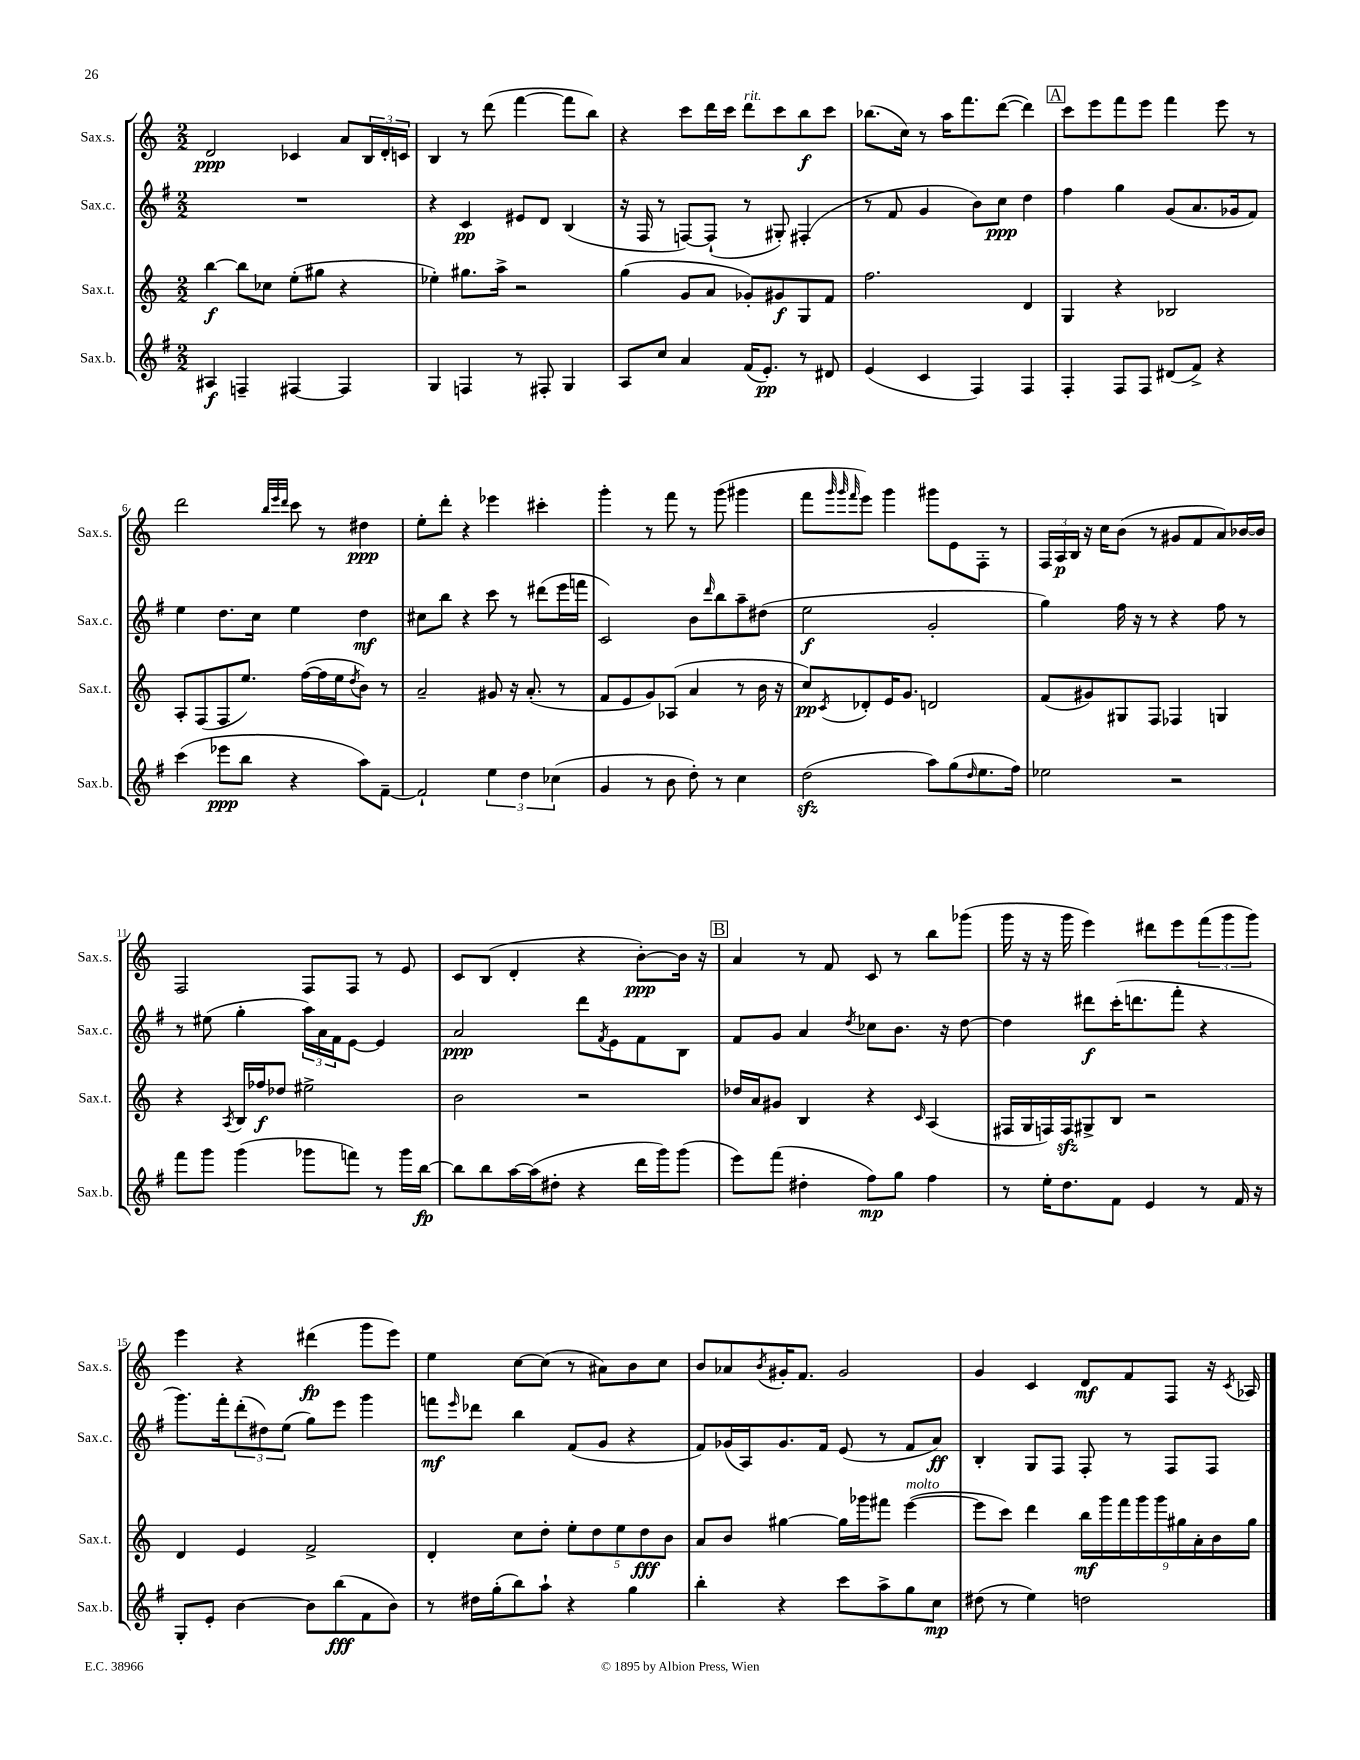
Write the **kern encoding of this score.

**kern	**kern	**kern	**kern
*staff4	*staff3	*staff2	*staff1
*clefG2	*clefG2	*clefG2	*clefG2
*k[f#]	*k[]	*k[f#]	*k[]
*M2/2	*M2/2	*M2/2	*M2/2
4A#	[4bb	1r	2d
4F~	8bb]	.	.
.	8cc-	.	.
[4F#	(8ee'	.	4c-
.	8gg#	.	.
4F#]	4r	.	8a
.	.	.	24B
.	.	.	24d'
.	.	.	24c
=	=	=	=
4G	4ee-')	4r	4B
4F	8.gg#	4c	8r
.	.	.	(8ddd
.	16aa^	.	.
8r	2r	8e#	[4fff
8F#'	.	8d	.
4G	.	(4B	8fff]
.	.	.	8bb)
=	=	=	=
8A	(4gg	16r	4r
.	.	16F#	.
8cc	.	8r	.
4a	8g	[8F)	8ccc
.	8a	(8F`]	16ddd
.	.	.	16ccc
(16f#	8g-')	8r	8ddd
8.e')	.	.	.
.	8g#	8G#')	8ccc
8r	8G	(4F#'	8bb
8d#	8f	.	8ccc
=	=	=	=
(4e	2.ff	8r	(8.bb-
.	.	8f#	.
.	.	.	16cc)
4c	.	4g	8r
.	.	.	16aa
.	.	.	8.fff
4F#)	.	8b)	.
.	.	8cc	([8ddd
4F#	4d	4dd	4ddd])
=	=	=	=
4F#'	4G	4ff#	8ccc
.	.	.	8eee
8F#	4r	4gg	8fff
8F#	.	.	8eee
(8d#	2B-	(8g	4fff
8f#^)	.	8.a	.
4r	.	.	8eee
.	.	16g-	.
.	.	8f#)	8r
=	=	=	=
(4ccc	8A'	4ee	2ddd
.	(8F	.	.
8eee-	8F	8.dd	.
8bb	8.ee)	.	.
.	.	16cc	.
.	.	.	32qqbb
.	.	.	32qqeee
.	.	.	32qqddd
4r	.	4ee	8ccc
.	([16ff	.	.
.	16ff]	.	8r
.	16ee	.	.
.	8qdd	.	.
8aa)	8b)	4dd	4dd#
[8f#~	8r	.	.
=	=	=	=
2f#`]	2a~	8cc#	8ee'
.	.	8bb	8ddd'
.	.	4r	4r
6ee	8g#	8ccc	4eee-
.	16r	8r	.
6dd	.	.	.
.	(8.a'	.	.
.	.	(8ddd#	4ccc#'
(6cc-	.	.	.
.	8r	16eee	.
.	.	16fff	.
=	=	=	=
4g	8f	2c)	4ggg'
.	8e	.	.
8r	8g)	.	8r
8b	(8A-	.	8fff
8dd')	4a	8b	8r
.	.	16qqddd	.
8r	.	8bb	(8ggg
4cc	8r	8aa~	4ggg#
.	16b	(8dd#	.
.	16r	.	.
=	=	=	=
(2dd	8cc)	2ee	8fff
.	.	.	32qqggg
.	.	.	32qqggg
.	8qc	.	32qqfff
.	8d-'	.	8eee)
.	16e	.	4ggg
.	8.g	.	.
8aa)	2d	2g'	8ggg#
(8gg	.	.	8e
16qqdd	.	.	.
8.ee	.	.	8F'
.	.	.	8r
16ff#)	.	.	.
=	=	=	=
2ee-	(8f	4gg)	24F
.	.	.	24A
.	.	.	24B
.	8g#)	.	16r
.	.	.	16cc
.	8G#	16ff#	(8b
.	.	16r	.
.	8F	8r	8r
2r	4F-	4r	8g#
.	.	.	8f
.	4G	8ff#	8a)
.	.	8r	[16b-
.	.	.	16b-]
=	=	=	=
8fff#	4r	8r	2F
8ggg	.	(8ee#	.
.	8qA	.	.
(4ggg	16B	4gg'	.
.	16ff-	.	.
.	8dd-	.	.
8ggg-	2ee#^	24aa)	8F
.	.	24a	.
.	.	24f#	.
8fff)	.	[8e	8F
8r	.	4e]	8r
16ggg-	.	.	8e
[16bb	.	.	.
=	=	=	=
8bb]	2b	2a	8c
8bb	.	.	(8B
[16aa	.	.	4d'
(16aa]	.	.	.
8dd#'	.	.	.
4r	2r	8ddd	4r
.	.	8qf#	.
.	.	8e	.
16ddd	.	8f#	[8b')
16ggg)	.	.	.
(8ggg	.	8B	16b]
.	.	.	16r
=	=	=	=
8eee)	16dd-	8f#	4a
.	16a	.	.
(8fff#	8g#	8g	.
4dd#'	4B	4a	8r
.	.	.	8f
.	.	8qdd	.
8ff#)	4r	8cc-	8c
8gg	.	8.b	8r
.	16qqc	.	.
4ff#	(4A	.	8bb
.	.	16r	.
.	.	[8dd	(8ggg-
=	=	=	=
8r	16F#	4dd]	16ggg
.	16G	.	16r
16ee'	16F)	.	16r
8.dd	16F	.	16ggg
.	8G#^	8ddd#	4eee)
8f#	8B	(16ccc'	.
.	.	8.ddd	.
4e	2r	.	8ddd#
.	.	8fff#'	8eee
8r	.	4r	(12fff
.	.	.	12ggg
16f#	.	.	.
.	.	.	12ggg)
16r	.	.	.
=	=	=	=
8G'	4d	8.ggg)	4eee
8e'	.	.	.
.	.	16fff#'	.
[4b	4e	(12ddd'	4r
.	.	12dd#)	.
.	.	(12ee	.
8b]	2f^	8gg)	(4ddd#
(8bb	.	8eee	.
8f#	.	4ggg	8ggg
8b)	.	.	8eee)
=	=	=	=
8r	4d'	8fff	4ee
.	.	16qqeee	.
16dd#	.	8ddd-	.
(16gg'	.	.	.
8bb)	8cc	4bb	[8cc
8aa`	8dd'	.	(8cc]
4r	10ee'	(8f#	8r
.	10dd	.	.
.	.	8g	8a#)
.	10ee	.	.
4gg	.	4r	8b
.	10dd	.	.
.	.	.	8cc
.	10b	.	.
=	=	=	=
4bb'	8a	8f#)	8b
.	8b	(16g-	8a-
.	.	16A)	.
.	.	.	8qb
4r	[4gg#	8.g-	16g#'
.	.	.	8.f
.	.	16f#	.
8ccc	16gg#]	(8e	2g#
.	16ggg-	.	.
8aa^	8fff#	8r	.
8gg	([4eee	8f#	.
8cc	.	8a)	.
=	=	=	=
(8dd#	8eee]	4B'	4g
8r	8ccc)	.	.
4ee)	4ddd	8G	4c
.	.	8F#	.
2dd	18bb	8F#'	8d
.	18ggg	.	.
.	18fff	.	.
.	.	8r	8f
.	18ggg	.	.
.	18ggg	.	.
.	.	8F#	8F
.	18gg#	.	.
.	18a'	.	.
.	.	8F#	16r
.	18b	.	.
.	.	.	8qc
.	.	.	16A-
.	18gg#	.	.
==	==	==	==
*-	*-	*-	*-
